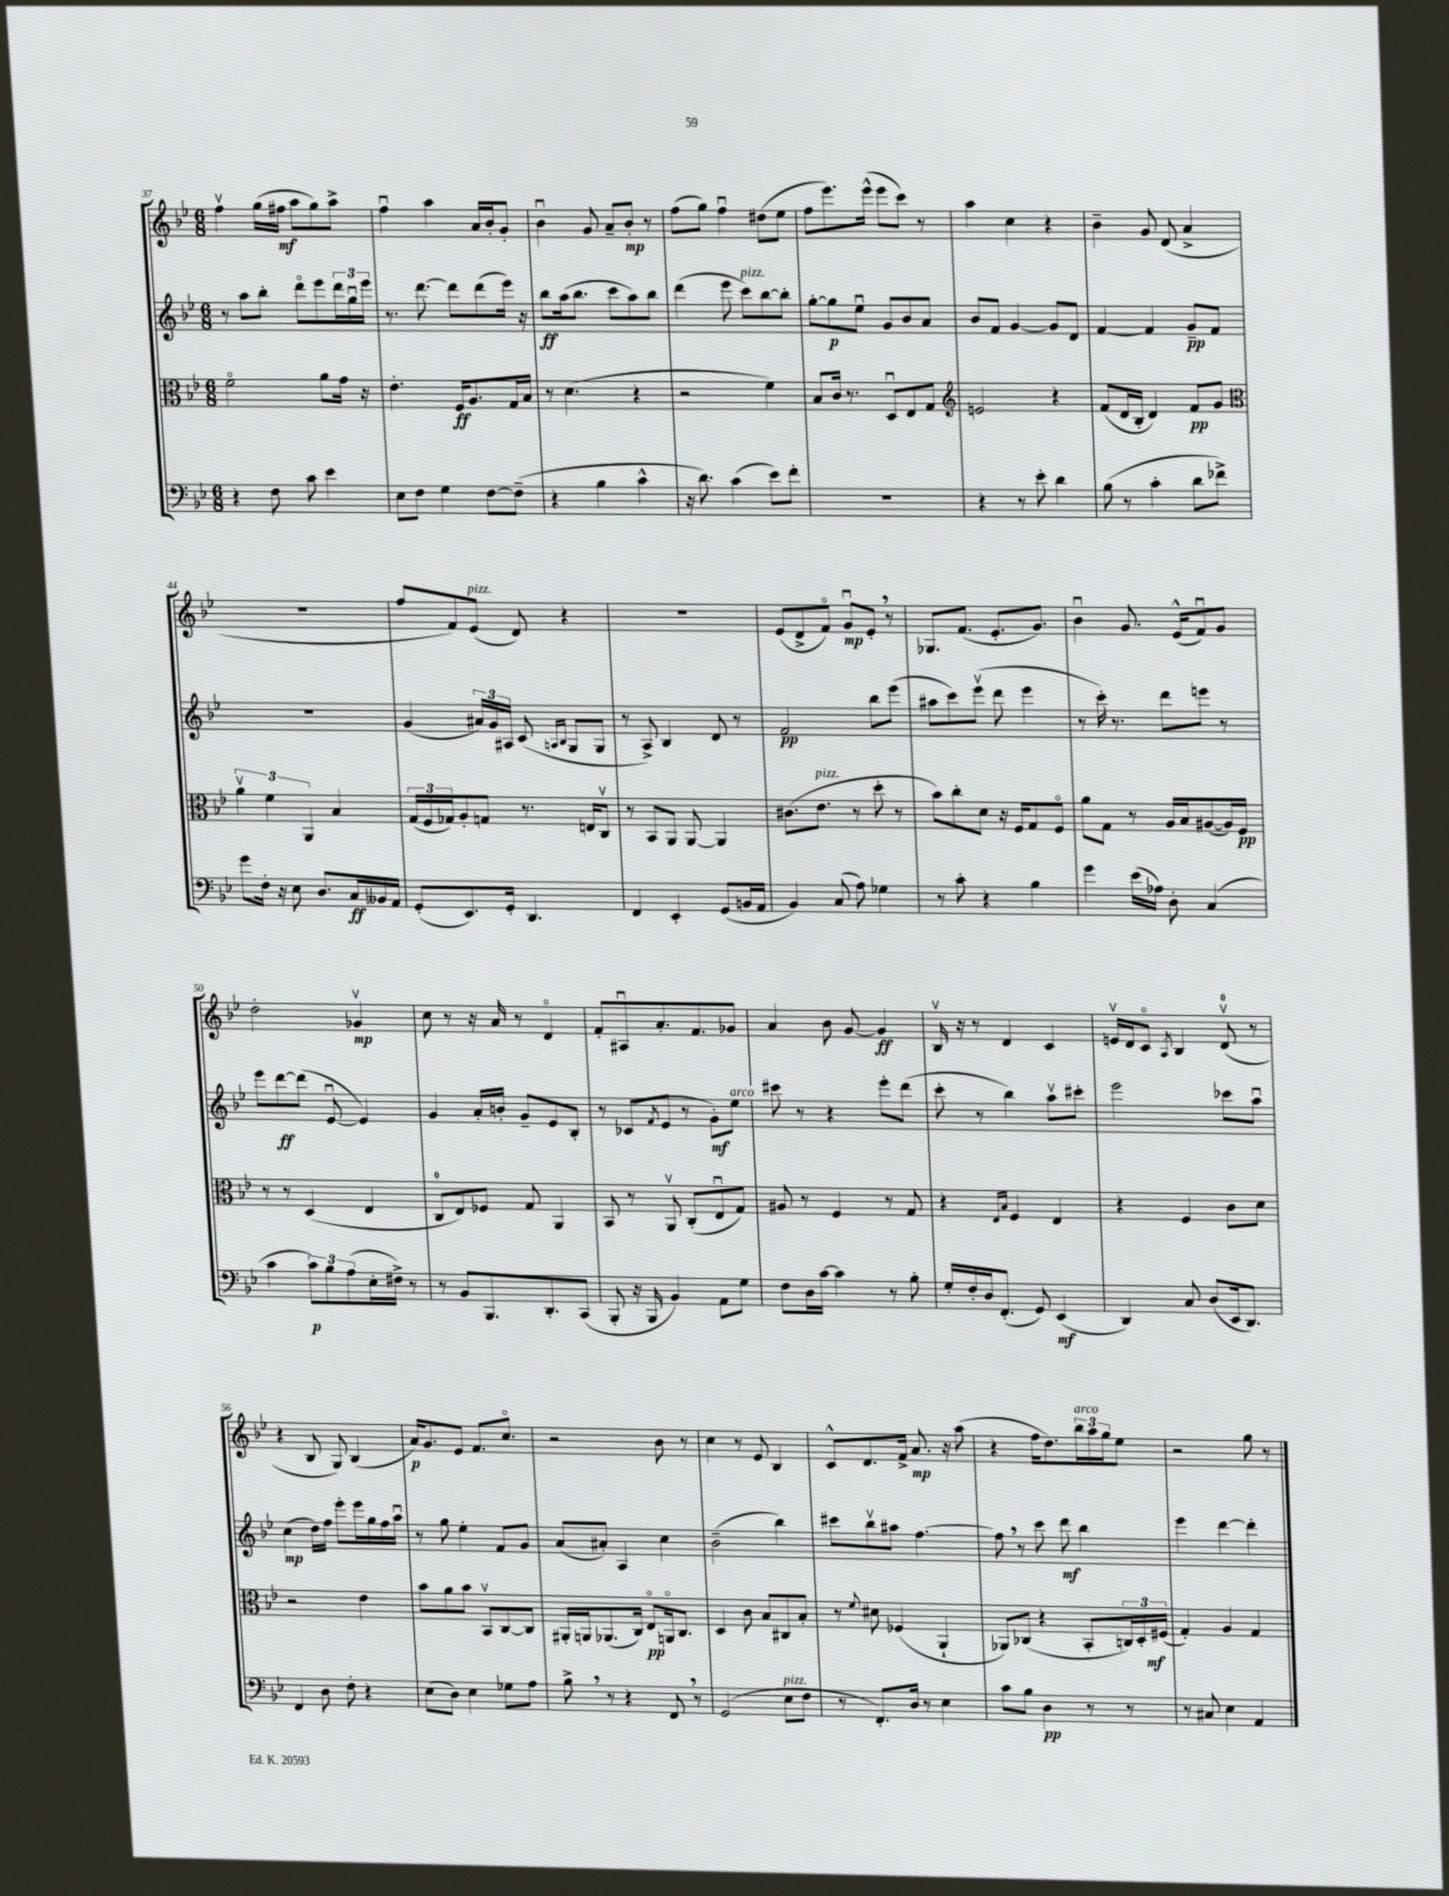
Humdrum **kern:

**kern	**dynam	**kern	**dynam	**kern	**dynam	**kern	**dynam
*part4	*part4	*part3	*part3	*part2	*part2	*part1	*part1
*staff4	*staff4	*staff3	*staff3	*staff2	*staff2	*staff1	*staff1
*clefF4	*	*clefC3	*	*clefG2	*	*clefG2	*
*k[b-e-]	*	*k[b-e-]	*	*k[b-e-]	*	*k[b-e-]	*
*M6/8	*	*M6/8	*	*M6/8	*	*M6/8	*
=37	=37	=37	=37	=37	=37	=37	=37
4r	.	2f\	.	8r	.	4ffv\	.
.	.	.	.	8aa\L	.	.	.
8F\	.	.	.	8bb-'\J	.	(16gg\LL	.
.	.	.	.	.	.	16ff#X\JJ	mf
8c\	.	.	.	8ddd\L	.	8aa\L	.
4e-\	.	8a\L	.	8eee-\	.	8gg\)	.
.	.	16g\Jk	.	24ddd\L	.	8aa^\J	.
.	.	.	.	24ggu\	.	.	.
.	.	16r	.	.	.	.	.
.	.	.	.	24eee-\JJ	.	.	.
=38	=38	=38	=38	=38	=38	=38	=38
8E-\L	.	4.e-'\	.	8.r	.	4ffu\	.
8F\J	.	.	.	.	.	.	.
.	.	.	.	[8.ddd\	.	.	.
4G\	.	.	.	.	.	4aa\	.
.	.	16F/KL	ff	8ddd\L]	.	.	.
.	.	8.A/	.	.	.	.	.
[8F\L	.	.	.	(8ddd\	.	16a/LL	.
.	.	.	.	.	.	16b-'/J	.
(8F~\J]	.	16G/L	.	16eee-\Jk)	.	8g'/J	.
.	.	16B-/JJ	.	16r	.	.	.
=39	=39	=39	=39	=39	=39	=39	=39
4r	.	8r	.	8bb-\L	ff	4b-u\	.
.	.	(4.d\	.	(16aa\k	.	.	.
.	.	.	.	8.bb-\J	.	.	.
4B-\	.	.	.	.	.	8g/	.
.	.	.	.	8ccc\L	.	8a~/L	.
4c^^\	.	4r	.	8aa\)	.	8b-'/J	mp
.	.	.	.	8bb-\J	.	8r	.
=40	=40	=40	=40	=40	=40	=40	=40
16r	.	2r	.	(4ddd\	.	(8ff\L	.
8.d\)	.	.	.	.	.	.	.
.	.	.	.	.	.	8gg\J)	.
(4c\	.	.	.	8eee-\	.	4ffu\	.
!	!	!	!	!LO:TX:a:i:t=pizz.	!	!	!
.	.	.	.	8ccc\L)	.	.	.
8e-\L)	.	4f\)	.	[8bb-\	.	(8dd#X\L	.
8f'\J	.	.	.	8bb-'\J]	.	8ee-\J	.
=41	=41	=41	=41	=41	=41	=41	=41
2.r	.	8B-/L	.	[8gg'\L	.	8ff\L	.
.	.	16c/Jk	.	8gg\]	p	8.eee-\)	.
.	.	8.r	.	.	.	.	.
.	.	.	.	8ee-u\J	.	.	.
.	.	.	.	.	.	(16eee-^^\Jk	.
.	.	8Du/L	.	8g/L	.	8eee-\L	.
.	.	8E-/	.	8b-/	.	8ccc\J)	.
.	.	8G/J	.	8a/J	.	8r	.
=42	=42	=42	=42	=42	=42	=42	=42
*	*	*clefG2	*	*	*	*	*
4r	.	2en/	.	8b-/L	.	4aa\	.
.	.	.	.	8f/J	.	.	.
8r	.	.	.	[4g/	.	4cc\	.
8e-'\	.	.	.	.	.	.	.
4d\	.	4r	.	8g/L]	.	4r	.
.	.	.	.	8d/J	.	.	.
=43	=43	=43	=43	=43	=43	=43	=43
(8B-\	.	(8f/L	.	[4f/	.	4b-~\	.
8r	.	16d/L	.	.	.	.	.
.	.	16B-'/JJ	.	.	.	.	.
4c'\	.	4d/)	.	4f/]	.	8g/	.
.	.	.	.	.	.	(8d/	.
8d\L	.	8f/L	pp	8g~/L	pp	4a^/	.
8f-X^\J)	.	8g/J	.	8f/J	.	.	.
!!LO:LB:g=z
=44	=44	=44	=44	=44	=44	=44	=44
*	*	*clefC3	*	*	*	*	*
8g\L	.	6av\	.	2.r	.	2.r	.
16F'\Jk	.	.	.	.	.	.	.
.	.	6f\	.	.	.	.	.
16r	.	.	.	.	.	.	.
8E-\	.	.	.	.	.	.	.
.	.	6AA/	.	.	.	.	.
8.D/L	.	.	.	.	.	.	.
.	.	4B-/	.	.	.	.	.
16C/L	ff	.	.	.	.	.	.
16BB--X/	.	.	.	.	.	.	.
16AA/JJ	.	.	.	.	.	.	.
=45	=45	=45	=45	=45	=45	=45	=45
(8GG'/L	.	(24G/LL	.	(4g/	.	8ff/L	.
.	.	24F/	.	.	.	.	.
.	.	24G-X/J)	.	.	.	.	.
8.EE-/)	.	8A'/	.	.	.	8f/)	.
!	!	!	!	!	!	!LO:TX:a:i:t=pizz.	!
.	.	8Gn/J	.	24a#X/LL)	.	(8e-/J	.
.	.	.	.	24g/	.	.	.
16GG'/Jk	.	.	.	.	.	.	.
.	.	.	.	24A#X/JJ	.	.	.
4.DD/	.	8.r	.	(8c/	.	8d/)	.
.	.	.	.	16qqAn/LL	.	.	.
.	.	.	.	16qqB-/JJ	.	.	.
.	.	.	.	8G/L	.	4r	.
.	.	16En/KL	.	.	.	.	.
.	.	8Cv/J	.	8G/J	.	.	.
=46	=46	=46	=46	=46	=46	=46	=46
4FF/	.	8r	.	8r	.	2.r	.
.	.	8BB-/L	.	8A^/)	.	.	.
4EE-'/	.	8AA/J	.	4B-/	.	.	.
.	.	[8AA/	.	.	.	.	.
(8GG/L	.	4AA/]	.	8d/	.	.	.
16BBn/L	.	.	.	8r	.	.	.
16AA/JJ	.	.	.	.	.	.	.
=47	=47	=47	=47	=47	=47	=47	=47
4BB-/)	.	(8.c#X\L	.	2f/	pp	(8e-/L	.
.	.	.	.	.	.	8d^/	.
!	!	!LO:TX:a:i:t=pizz.	!	!	!	!	!
.	.	8.e-\J	.	.	.	.	.
(8C/	.	.	.	.	.	8f/J)	.
8A\)	.	8r	.	.	.	8gu/L	mp
4G-X\	.	8dd'\	.	8bb-\L	.	8e-',/J	.
.	.	8r	.	(8eee-\J	.	8r	.
=48	=48	=48	=48	=48	=48	=48	=48
8r	.	8b-\L)	.	8aa#X\L	.	8.G-X/L	.
8c'\	.	8cc'\	.	8ccc\)	.	.	.
.	.	.	.	.	.	(8.f/J	.
4r	.	8d\J	.	(8eee-v\J	.	.	.
.	.	16r	.	8ddd\	.	8.e-'/L	.
.	.	16F/KL	.	.	.	.	.
4B-\	.	8G/	.	4eee-\	.	.	.
.	.	.	.	.	.	8.g/J)	.
.	.	8F/J	.	.	.	.	.
=49	=49	=49	=49	=49	=49	=49	=49
4g\	.	8a\L	.	8r	.	4b-u\	.
.	.	8G\J	.	16ccc'\)	.	.	.
.	.	.	.	8.r	.	.	.
(16e-\LL	.	8r	.	.	.	8.g/	.
16A-X\JJ)	.	.	.	.	.	.	.
8D'\	.	16A/LL	.	8ddd\L	.	.	.
.	.	16B-/J	.	.	.	(16e-^^/KL	.
(4C/	.	([8A#X/	.	8eeen\J	.	8fu/)	.
.	.	16A#/L])	.	8r	.	8g/J	.
.	.	16F/JJ	pp	.	.	.	.
!!LO:LB:g=z
=50	=50	=50	=50	=50	=50	=50	=50
4c\	.	8r	.	8eee-\L	.	2dd'\	.
.	.	8r	.	[8ddd\	ff	.	.
12c\L)	p	(4D/	.	(8ddd\J]	.	.	.
12B-\	.	.	.	.	.	.	.
.	.	.	.	[8e-u/	.	.	.
(12A\	.	.	.	.	.	.	.
16E-'\L	.	4E-/	.	4e-/])	.	4g-Xv/	mp
16F#X^\JJ)	.	.	.	.	.	.	.
8r	.	.	.	.	.	.	.
=51	=51	=51	=51	=51	=51	=51	=51
8r	.	8C/L	.	4g/	.	8cc\	.
8BB-/L	.	8E-/)	.	.	.	8r	.
8.BBB-/	.	8F-X/J	.	16a'/LL	.	16r	.
.	.	.	.	16bn'/JJ	.	16a/	.
.	.	8G/	.	8g~/L	.	8r	.
8.DD'/	.	.	.	.	.	.	.
.	.	4AA/	.	8e-/	.	4d/	.
(8CC/J	.	.	.	8B-'/J	.	.	.
=52	=52	=52	=52	=52	=52	=52	=52
8BBB-'/	.	8BB-/	.	8r	.	8f'/L	.
16r	.	8r	.	(8c-X/L	.	8A#Xu/	.
16BBB-/	.	.	.	.	.	.	.
.	.	.	.	8qf/	.	.	.
4BB-/)	.	8AAv/	.	8e-/J	.	8.a'/	.
.	.	(8C'/L	.	8r	.	.	.
.	.	.	.	.	.	8.f/	.
8AA\L	.	8E-u/	.	8g'\L)	mf	.	.
!	!	!	!	!LO:TX:a:i:t=arco	!	!	!
8G\J	.	8G/J)	.	8ee-\J	.	8g-X/J	.
=53	=53	=53	=53	=53	=53	=53	=53
8F\L	.	8A#X/	.	8ccc#X\	.	4a/	.
16D\L	.	8r	.	8r	.	.	.
[16c\JJ	.	.	.	.	.	.	.
4c\]	.	4F/	.	4r	.	8b-\	.
.	.	.	.	.	.	[8g/	.
8r	.	8r	.	8eee-'\L	.	4g/]	ff
8B-'\	.	8G/	.	(8ddd\J	.	.	.
=54	=54	=54	=54	=54	=54	=54	=54
16G'/LL	.	4r	.	8ccc'\	.	16B-v/	.
16F'/	.	.	.	.	.	16r	.
16D/J	.	.	.	8r	.	8r	.
(8.FF'/J	.	.	.	.	.	.	.
.	.	16qqE-/LL	.	.	.	.	.
.	.	16qqB-/JJ	.	.	.	.	.
.	.	4F/	.	4bb-\)	.	4d/	.
8GG/)	.	.	.	.	.	.	.
(4EE-/	mf	4E-/	.	8aav\L	.	4c/	.
.	.	.	.	8ccc#X'\J	.	.	.
=55	=55	=55	=55	=55	=55	=55	=55
4DD/)	.	4r	.	2eee-\	.	16env/LL	.
.	.	.	.	.	.	16d/J	.
.	.	.	.	.	.	8c/J	.
.	.	.	.	.	.	8qA/	.
8C/	.	4F/	.	.	.	4B-/	.
(8D/L	.	.	.	.	.	.	.
16EE-/k	.	8c\L	.	8ccc-X\L	.	(8dv/	.
8.DD/J)	.	.	.	.	.	.	.
.	.	8d\J	.	8aau\J	.	8r	.
!!LO:LB:g=z
=56	=56	=56	=56	=56	=56	=56	=56
4FF/	.	2r	.	(4cc\	mp	4r	.
8D\	.	.	.	16dd\LL)	.	8B-/	.
.	.	.	.	16ff\JJ	.	.	.
8F'\	.	.	.	8eee-'\L	.	8G/)	.
4r	.	4e-\	.	16eee-\L	.	(4B-/	.
.	.	.	.	16gg\	.	.	.
.	.	.	.	16ff\	.	.	.
.	.	.	.	16aau\JJ	.	.	.
=57	=57	=57	=57	=57	=57	=57	=57
(8E-\L	.	8b-\L	.	8r	.	16a/KL)	p
.	.	.	.	.	.	8.g/	.
8D\J)	.	8a\	.	8gg\	.	.	.
4E-\	.	8b-\J	.	4ee-'\	.	8e-/J	.
.	.	8BB-v/L	.	.	.	8.f/L	.
8G-X\L	.	[8C/	.	8f/L	.	.	.
.	.	.	.	.	.	8.cc/J	.
8A\J	.	8C/J]	.	8g/J	.	.	.
=58	=58	=58	=58	=58	=58	=58	=58
8B-^,\	.	16AA#X'/LL	.	(8a/L	.	2r	.
.	.	16AAn/J	.	.	.	.	.
8r	.	(8.AA-X/	.	8a#X'/J)	.	.	.
4r	.	.	.	4A/	.	.	.
.	.	16C/Jk)	.	.	.	.	.
.	.	8E-/L	pp	.	.	.	.
8FF,/	.	16AAn/k	.	4cc\	.	8b-\	.
.	.	8.C/J	.	.	.	.	.
8r	.	.	.	.	.	8r	.
=59	=59	=59	=59	=59	=59	=59	=59
(2GG/	.	4D/	.	(2b-~\	.	4cc\	.
.	.	8c\	.	.	.	8r	.
.	.	8B-/L	.	.	.	8e-/	.
!LO:TX:a:i:t=pizz.	!	!	!	!	!	!	!
8E-\L	.	8C#X/	.	4bb-\)	.	4B-/	.
8F\J	.	8B-'/J	.	.	.	.	.
=60	=60	=60	=60	=60	=60	=60	=60
8r	.	8r	.	8ccc#X\L	.	8c^^/L	.
.	.	8qqf/	.	.	.	.	.
8.FF'/L)	.	8d#X\	.	8bb-v\	.	8.d/	.
.	.	(4F-X/	.	8aa#X\J	.	.	.
16D/Jk	.	.	.	.	.	16f^/Jk	.
8r	.	.	.	[4.ff\	.	8.a/	mp
4E-\	.	4AA`/	.	.	.	.	.
.	.	.	.	.	.	16r	.
.	.	.	.	.	.	(8aa\	.
=61	=61	=61	=61	=61	=61	=61	=61
8c\L	.	8AA-X/L)	.	8ff,\]	.	4r	.
8B-\J	.	(8C-X/J	.	8r	.	.	.
4D\	pp	4r	.	8ccc\	.	16ff\KL	.
.	.	.	.	.	.	8.dd\)	.
.	.	.	.	8ddd\	mf	.	.
!	!	!	!	!	!	!LO:TX:a:i:t=arco	!
8r	.	8BB-'/L	.	4bb-\	.	24bb-\L	.
.	.	.	.	.	.	24aa\	.
.	.	.	.	.	.	24gg\J	.
8r	.	24Cn/L)	.	.	.	8ee-\J	.
.	.	24D'/	.	.	.	.	.
.	.	(24F#X/JJ	mf	.	.	.	.
=62	=62	=62	=62	=62	=62	=62	=62
8r	.	4G'/)	.	4eee-\	.	2r	.
8C#X/	.	.	.	.	.	.	.
4E-\	.	4A/	.	[4ddd\	.	.	.
4AA/	.	4G/	.	4ddd'\]	.	8gg\	.
.	.	.	.	.	.	8r	.
==	==	==	==	==	==	==	==
*-	*-	*-	*-	*-	*-	*-	*-
